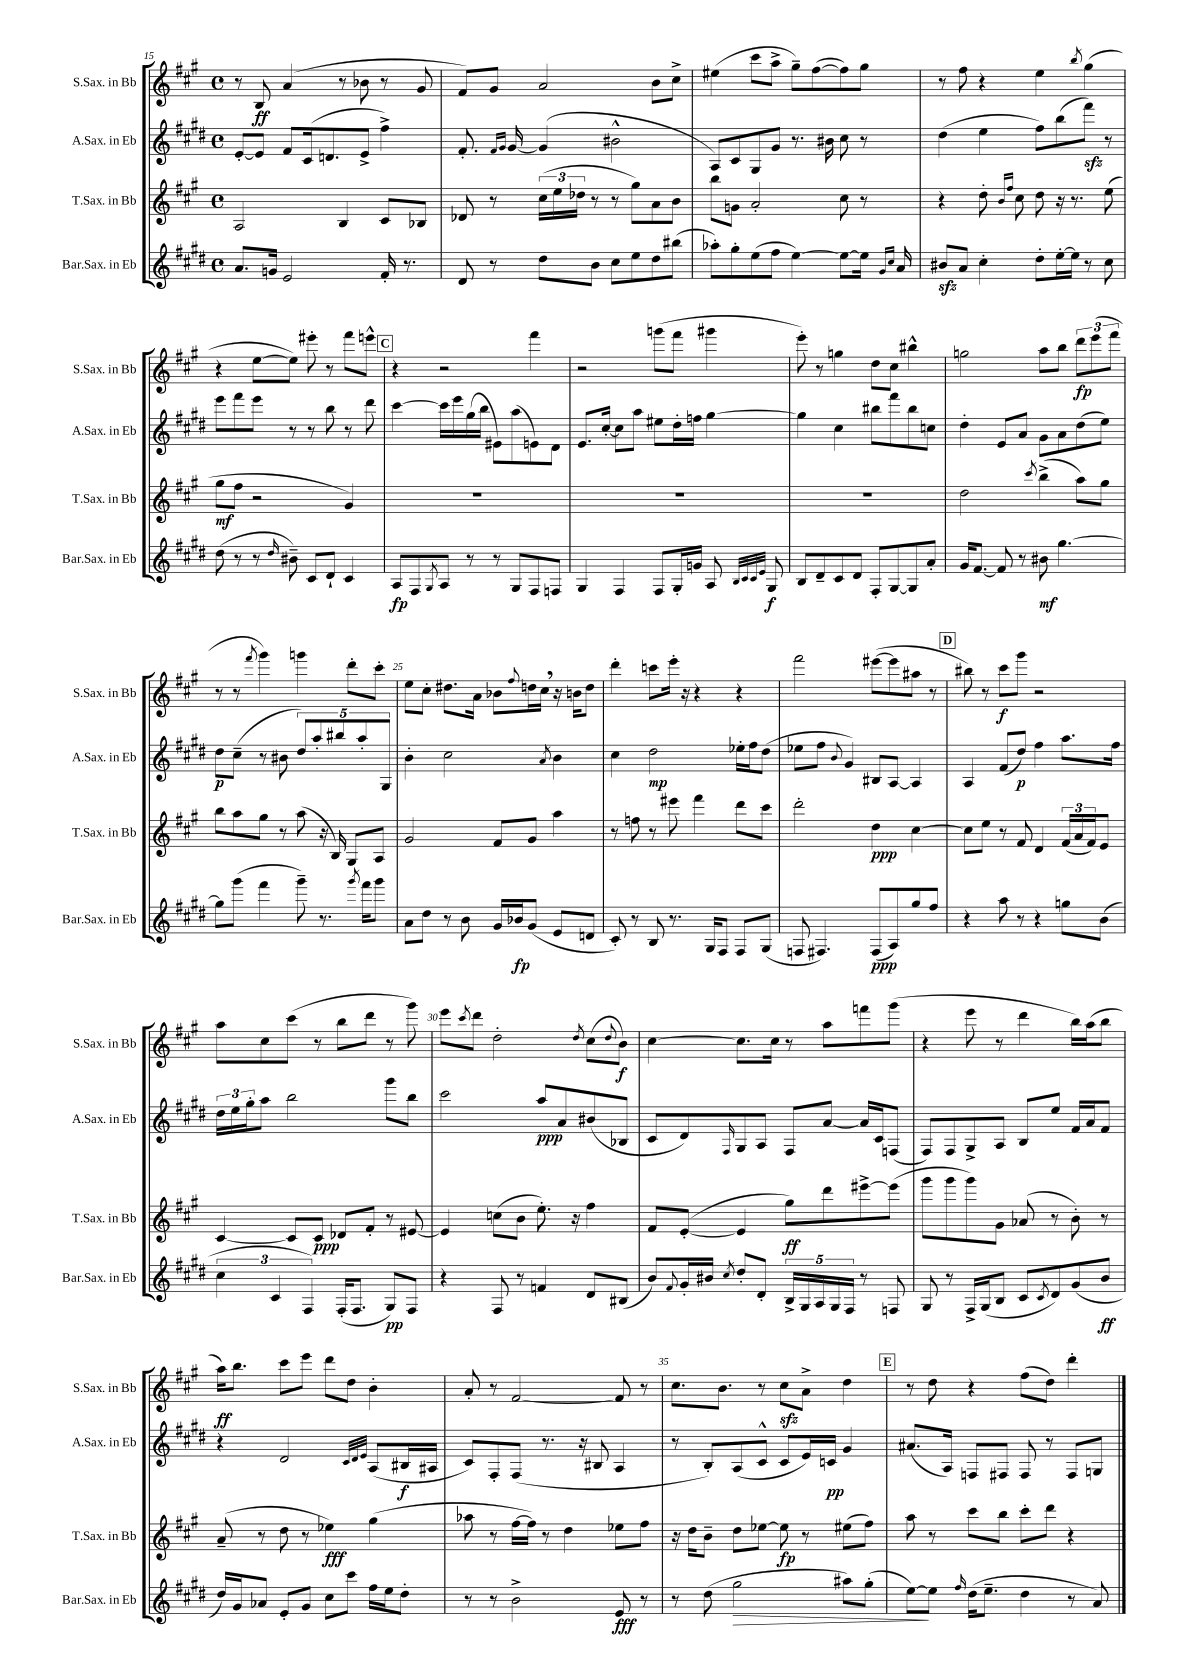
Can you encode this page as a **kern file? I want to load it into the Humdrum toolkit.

**kern	**kern	**kern	**kern
*staff4	*staff3	*staff2	*staff1
*clefG2	*clefG2	*clefG2	*clefG2
*k[f#c#g#d#]	*k[f#c#g#]	*k[f#c#g#d#]	*k[f#c#g#]
*M4/4	*M4/4	*M4/4	*M4/4
*met(c)	*met(c)	*met(c)	*met(c)
8.a	2A	[8e'	8r
.	.	8e]	8B
16g	.	.	.
2e	.	8f#	(4a
.	.	(16c#	.
.	.	8.d	.
.	4B	.	8r
.	.	8e^	8b-
16f#'	8c#	4ff#^)	8r
8.r	.	.	.
.	8B-	.	8g#
=	=	=	=
8d#	8d-	8.f#'	8f#)
8r	8r	.	8g#
.	.	16qqf#	.
.	.	16qqg#	.
.	.	[16g#	.
8dd#	(24cc#	(4g#]	2a
.	24ee	.	.
.	24dd-	.	.
8b	8r	.	.
8cc#	8r	2b#^^	.
8ee	8gg#)	.	.
8dd#	8a	.	8b
(8bb#	8b	.	8cc#^
=	=	=	=
8aa-')	8bb	8A)	(4ee#
8gg#'	8g	8c#	.
(8ee	2a'	8G#	8ccc#
8ff#	.	8g#	8aa^
[4ee)	.	8.r	8gg#~)
.	.	.	([8ff#
.	.	16b#	.
8ee_	8cc#	8cc#	8ff#])
16ee]	8r	8r	8gg#
16qqg#	.	.	.
16qqcc#	.	.	.
16a	.	.	.
=	=	=	=
8b#	4r	(4dd#	8r
8a	.	.	8ff#
4cc#'	8dd'	4ee	4r
.	16qqb	.	.
.	16qqff#	.	.
.	8cc#	.	.
8dd#'	8dd	8ff#)	4ee
[16ee'	16r	(8bb	.
16ee]	8.r	.	.
.	.	.	8qbb
8r	.	8fff#)	(4gg#
8cc#	(8ee	8r	.
=	=	=	=
(8dd#	8gg#	8eee	4r
8r	8ff#	8fff#	.
8r	2r	8eee	[8ee
16qqdd#	.	.	.
8b#~)	.	8r	8ee])
8c#	.	8r	8eee#'
8d#`	.	8bb	8r
4c#	4g#)	8r	8fff#
.	.	8ddd#	8eee^^
=	=	=	=
8A	1r	[4ccc#	4r
8F#	.	.	.
8qG#	.	.	.
8A	.	16ccc#]	2r
.	.	16eee	.
8r	.	(16gg#	.
.	.	16bb	.
8r	.	8e#)	.
8G#	.	(8aa	.
8F#	.	8e)	4fff#
8F	.	8d#	.
=	=	=	=
4G#	1r	8.e	2r
.	.	[16cc#'	.
4F#	.	8cc#]	.
.	.	8aa	.
8F#	.	8ee#	(8ggg
16G#'	.	16dd#'	8fff#
16g	.	16ff	.
8A	.	[4gg#	4ggg#
32qqB	.	.	.
32qqc#	.	.	.
32qqc#	.	.	.
32qqe	.	.	.
8G#	.	.	.
=	=	=	=
8B	1r	4gg#]	8eee')
8d#~	.	.	8r
8c#	.	4cc#	4gg
8d#	.	.	.
8F#'	.	8bb#	8dd
[8G#	.	8fff#	8cc#
8G#]	.	8bb#	4bb#^^
8a'	.	8cc	.
=	=	=	=
16g#	2dd	4dd#'	2gg
[8.f#	.	.	.
8f#]	.	8e	.
8r	.	8a	.
.	8qccc#	.	.
8b#	(4bb^	8g#	8aa
[4.gg#	.	8a	8bb
.	8aa)	(8dd#	12ddd
.	.	.	(12eee
.	8gg#	8ee)	.
.	.	.	12fff#
=	=	=	=
8gg#]	8bb	8dd#	8r
(8ggg#	8aa	(8cc#~	8r
.	.	.	8qfff#
4fff#	8gg#	8r	4ggg#)
.	8r	8b#	.
8ggg#~)	(8aa	10dd#)	4ggg
.	.	10aa'	.
8.r	16r	.	.
.	16B)	.	.
.	.	10bb#	.
.	8G#	.	8ddd'
.	.	10aa'	.
8qggg#	.	.	.
16fff#	.	.	.
8ggg#	8A	.	8ccc#'
.	.	10G#	.
=	=	=	=
8a	2g#	4b'	8ee
8dd#	.	.	8cc#'
8r	.	2cc#	8.dd#
8b	.	.	.
.	.	.	16a
16g#	8f#	.	8b-
16b-	.	.	.
.	.	.	8qqff#
(8g#	8g#	.	16dd
.	.	.	16cc#
.	.	8qa	.
8e	4aa	4b	16r
.	.	.	16b
8d	.	.	8dd
=	=	=	=
8c#')	8r	4cc#	4ddd'
8r	8ff	.	.
8B	8r	2dd#	8ccc
8.r	8eee#	.	16eee'
.	.	.	16r
.	4fff#	.	4r
16G#	.	.	.
8F#	.	.	.
8F#	8ddd	16ee-'	4r
.	.	16ff#	.
(8G#	8ccc#	(8dd#	.
=	=	=	=
8F	2ddd'	8ee-	2fff#
4.F#)	.	8ff#	.
.	.	8qqb	.
.	.	4g#)	.
(8F#	4dd	8B#	([8eee#
8A)	.	[8A	8eee#]
8gg#	[4cc#	4A]	8aa#
8ff#	.	.	8r
=	=	=	=
4r	8cc#]	4A	8bb#)
.	8ee	.	8r
8aa	8r	(8f#	8ccc#
8r	8f#	8dd#)	8ggg#
4r	4d	4ff#	2r
8gg	(24f#	8.aa	.
.	24a	.	.
.	24f#)	.	.
(8b	8e	.	.
.	.	16ff#	.
=	=	=	=
6cc#	[4c#	24dd#	8aa
.	.	24ee	.
.	.	24gg#'	.
.	.	8aa	8cc#
6c#	.	.	.
.	8c#]	2bb	(8ccc#
6F#)	.	.	.
.	8c#	.	8r
(16F#'	8d-	.	8bb
8.F#	.	.	.
.	8f#'	.	8ddd
8G#)	8r	8ggg#	8r
8F#	[8e#	8bb	8ggg#)
=	=	=	=
4r	4e#]	2ccc#	8eee
.	.	.	8qccc#
.	.	.	8ddd
8F#	(8cc	.	2dd'
8r	8b	.	.
4f	8.ee')	8aa	.
.	.	8a	.
.	16r	.	.
.	.	.	8qdd
8d#	4ff#	(8b#	(8cc#
.	.	.	8qqdd
(8B#	.	8B-	8b)
=	=	=	=
8b)	8f#	8c#	[4cc#
8qqf#	.	.	.
16g#'	([8e'	8d#)	.
16b#	.	.	.
8qcc#	.	16qqF#	.
8dd#'	4e]	8G#	8.cc#]
8d#'	.	8A	.
.	.	.	16cc#
20B^	8gg#)	8F#	8r
20G#	.	.	.
20A	.	.	.
.	8ddd	[8a	8aa
20G#	.	.	.
20F#	.	.	.
8r	[8eee#^	16a]	8fff
.	.	16c#	.
8F	(8eee#]	(8F	(8ggg#
=	=	=	=
8G#	8ggg#	8F#)	4r
8r	8ggg#	8F#	.
16F#^	8ggg#)	8G#^	8eee
(16G#	.	.	.
8B	8g#	8A	8r
8c#	(8a-	8B	4ddd
8qc#	.	.	.
8d#)	8r	8ee	.
(8g#	8b')	16f#	16bb)
.	.	16a	(16aa
8b	8r	8f#	8bb
=	=	=	=
16dd#)	(8a~	4r	16aa)
16g#	.	.	8.bb
8a-	8r	.	.
8e'	8dd	2d#	8ccc#
8g#	8r	.	8eee
8cc#	4ee-)	.	8ddd
8ccc#	.	.	8dd
.	.	32qqc#	.
.	.	32qqd#	.
.	.	32qqe	.
16ff#	(4gg#	(8A	4b'
16ee	.	.	.
8dd#'	.	16B#	.
.	.	16A#	.
=	=	=	=
8r	8aa-	8c#)	8a'
8r	8r	8F#'	8r
2b^	[16ff#	(8F#	[2f#
.	16ff#])	.	.
.	8r	8.r	.
.	4dd	.	.
.	.	16r	.
.	.	8B#	.
8e	8ee-	4A	8f#]
8r	8ff#	.	8r
=	=	=	=
8r	16r	8r	8.cc#
.	16dd	.	.
(8dd#	8b~	8B')	.
.	.	.	8.b
2gg#	8dd	(8A	.
.	[8ee-	8c#^^	8r
.	8ee-]	8c#	8cc#
.	8r	16e)	8a^
.	.	16c	.
8aa#)	(8ee#	4g#	4dd
(8gg#'	8ff#)	.	.
=	=	=	=
[8ee)	8aa	(8.a#	8r
8ee]	8r	.	8dd
.	.	16A)	.
16qqff#	.	.	.
(16dd#	8ccc#	8F	4r
8.ee~	.	.	.
.	8bb	8F#	.
4dd#	8ccc#'	8F#	(8ff#
.	8ddd	8r	8dd)
8r	4r	8F#	4ddd'
8a)	.	8G	.
==	==	==	==
*-	*-	*-	*-
